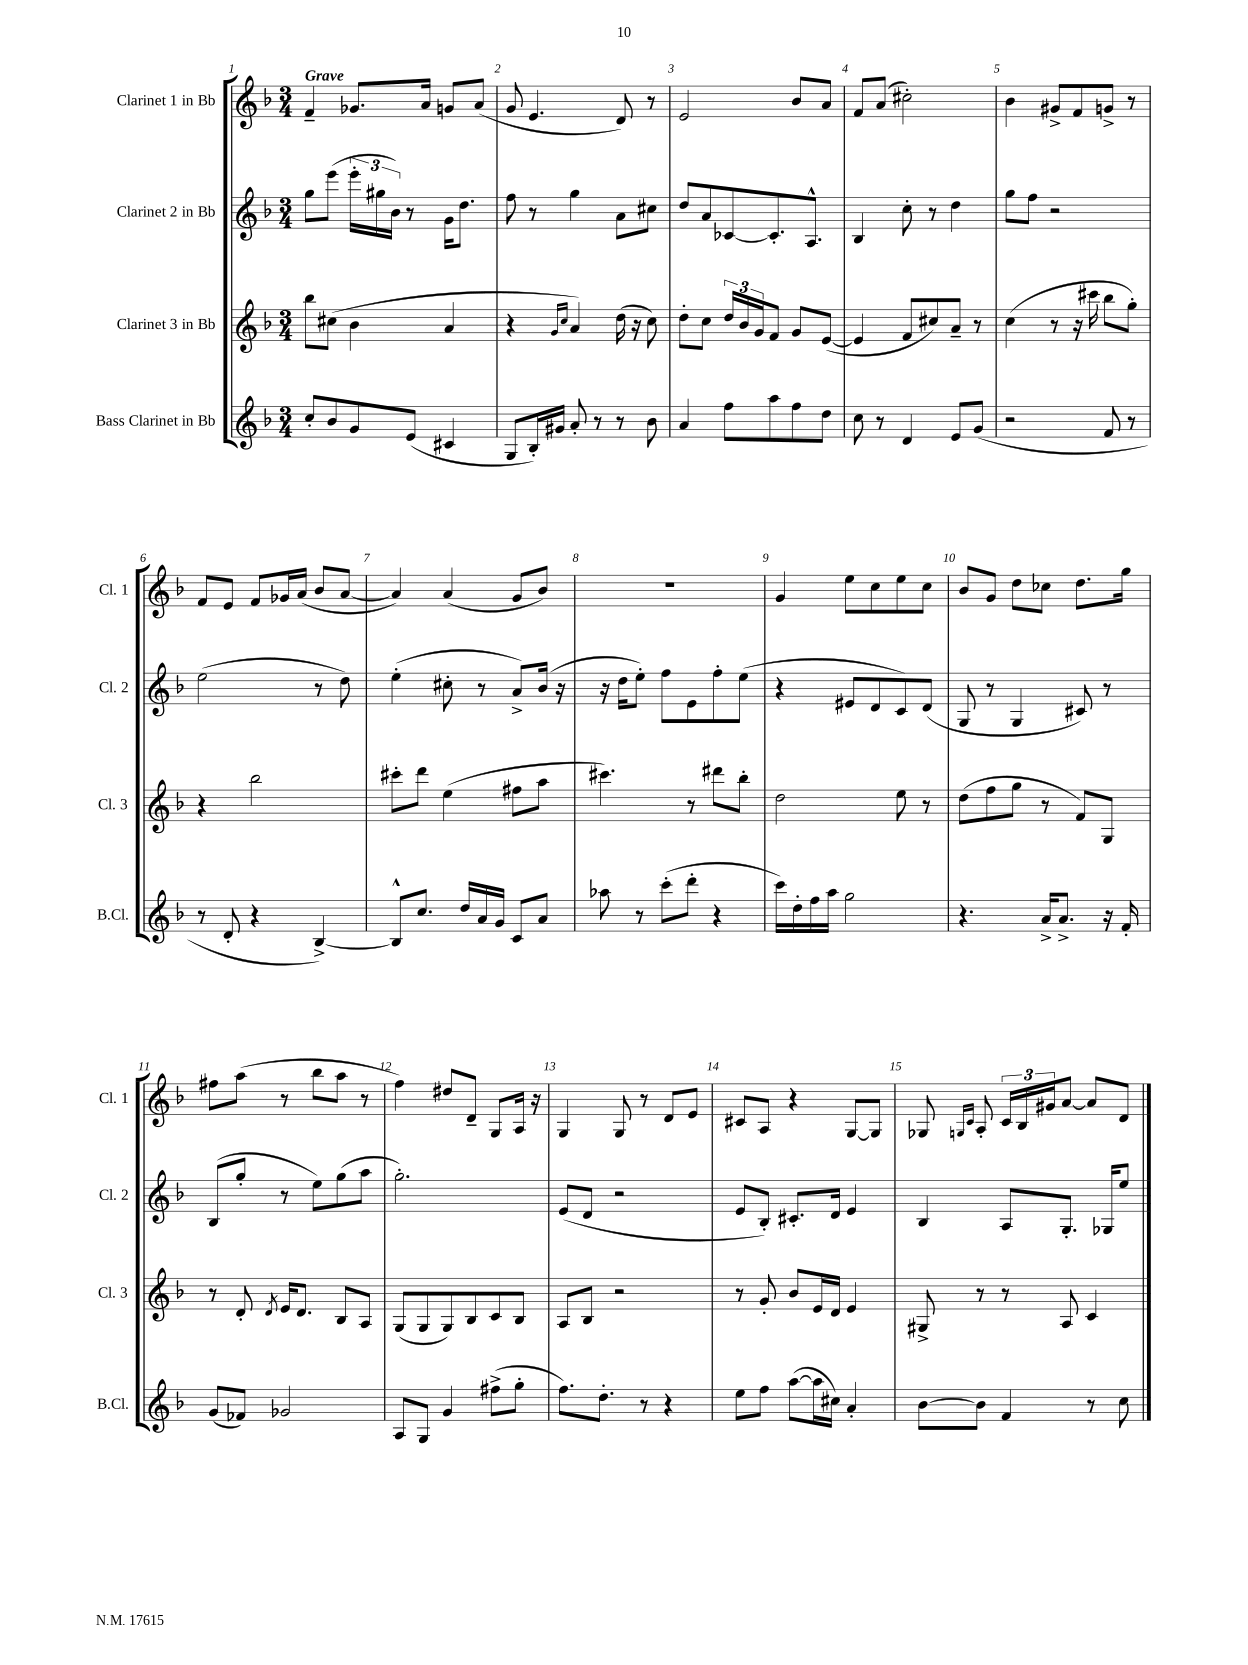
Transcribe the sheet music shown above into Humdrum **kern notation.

**kern	**kern	**kern	**kern
*part4	*part3	*part2	*part1
*staff4	*staff3	*staff2	*staff1
*I"Bass Clarinet in Bb	*I"Clarinet 3 in Bb	*I"Clarinet 2 in Bb	*I"Clarinet 1 in Bb
*I'B.Cl.	*I'Cl. 3	*I'Cl. 2	*I'Cl. 1
*clefG2	*clefG2	*clefG2	*clefG2
*k[b-]	*k[b-]	*k[b-]	*k[b-]
*M3/4	*M3/4	*M3/4	*M3/4
=1	=1	=1	=1
!	!	!	!LO:TX:a:B:t=Grave
8cc'/L	8bb-\L	8gg\L	4f~/
8b-/	(8cc#X\J	(8eee\J	.
8g/	4b-\	24eee'\LL	8.g-X/L
.	.	24gg#X\	.
.	.	24b-\JJ)	.
(8e/J	.	8r	.
.	.	.	16a/Jk
4c#X/	4a/	16g\KL	8gn/L
.	.	8.dd\J	.
.	.	.	(8a/J
=2	=2	=2	=2
8G/L	4r	8ff\	8g/
16B-'/L)	.	8r	4.e/
16g#X/JJ	.	.	.
.	16qqg/LL	.	.
.	16qqcc/JJ	.	.
8a'/	4a/)	4gg\	.
8r	.	.	.
8r	(16dd\	8a\L	8d/)
.	16r	.	.
8b-\	8cc\)	8cc#X\J	8r
=3	=3	=3	=3
4a/	8dd'\L	8dd/L	2e/
.	8cc\J	8a/	.
8ff\L	24dd/LL	[8c-X/	.
.	24b-/	.	.
.	24g/J	.	.
8aa\	8f/J	8.c-'/]	.
8ff\	8g/L	.	8b-/L
.	.	8.A^^/J	.
8dd\J	([8e/J	.	8a/J
=4	=4	=4	=4
8cc\	4e/]	4B-/	8f/L
8r	.	.	(8a/J
4d/	8f/L	8cc'\	2cc#X'\)
.	8cc#X/)	8r	.
8e/L	8a~/J	4dd\	.
(8g/J	8r	.	.
=5	=5	=5	=5
2r	(4cc\	8gg\L	4b-\
.	.	8ff\J	.
.	8r	2r	8g#X^/L
.	16r	.	8f/
.	16ccc#X\	.	.
8f/	8bb-\L	.	8gn^/J
8r	8gg'\J)	.	8r
!!LO:LB:g=z
=6	=6	=6	=6
8r	4r	(2ee\	8f/L
8d'/	.	.	8e/J
4r	2bb-\	.	8f/L
.	.	.	16g-X/L
.	.	.	(16a/JJ
[4B-^/)	.	8r	8b-/L
.	.	8dd\)	[8a/J
=7	=7	=7	=7
8B-^^/L]	8ccc#X'\L	(4ee'\	4a/])
8.cc/J	8ddd\J	.	.
.	(4ee\	8cc#X'\	(4a/
16dd/LL	.	.	.
16a/	.	8r	.
16g/JJ	.	.	.
8c/L	8ff#X\L	8a^/L)	8g/L
8a/J	8aa\J	(16b-/Jk	8b-/J)
.	.	16r	.
=8	=8	=8	=8
8aa-X\	4.ccc#X\)	16r	2.r
.	.	16dd\KL	.
8r	.	8ee'\J)	.
(8ccc'\L	.	8ff\L	.
8ddd'\J	8r	8e\	.
4r	8ddd#X\L	8ff'\	.
.	8bb-'\J	(8ee\J	.
=9	=9	=9	=9
16ccc\LL)	2dd\	4r	4g/
16dd'\	.	.	.
16ff\	.	.	.
16aa\JJ	.	.	.
2gg\	.	8e#X/L	8ee\L
.	.	8d/	8cc\
.	8ee\	8c/)	8ee\
.	8r	(8d/J	8cc\J
=10	=10	=10	=10
4.r	(8dd\L	8G/	8b-/L
.	8ff\	8r	8g/J
.	8gg\J	4G/	8dd\L
16a^/KL	8r	.	8cc-X\J
8.a^/J	.	.	.
.	8f/L)	8c#X/)	8.dd\L
16r	8G/J	8r	.
16f'/	.	.	16gg\Jk
!!LO:LB:g=z
=11	=11	=11	=11
(8g/L	8r	(8B-/L	8ff#X\L
8f-X/J)	8d'/	8gg'/J	(8aa\J
.	8qd/	.	.
2g-X/	16e/KL	8r	8r
.	8.d/J	.	.
.	.	8ee\L)	8bb-\L
.	8B-/L	(8gg\	8aa\J
.	8A/J	8aa\J	8r
=12	=12	=12	=12
8A/L	(8G/L	2.gg'\)	4ff\)
8G/J	8G/	.	.
4g/	8G/)	.	8dd#X/L
.	8B-/	.	8d~/J
(8ff#X^\L	8c/	.	8G/L
8gg'\J	8B-/J	.	16A/Jk
.	.	.	16r
=13	=13	=13	=13
8.ff\L)	8A/L	(8e/L	4G/
.	8B-/J	8d/J	.
8.dd'\J	.	.	.
.	2r	2r	8G/
8r	.	.	8r
4r	.	.	8d/L
.	.	.	8e/J
=14	=14	=14	=14
8ee\L	8r	8e/L	8c#X/L
8ff\J	8g'/	8B-'/J)	8A/J
([8aa\L	8b-/L	8.c#X'/L	4r
16aa\L]	16e/L	.	.
16cc#X\JJ)	16d/JJ	16d/Jk	.
4a'/	4e/	4e/	[8G/L
.	.	.	8G/J]
=15	=15	=15	=15
[8b-\L	8G#X^/	4B-/	8G-X/
.	.	.	16qqGn/LL
.	.	.	16qqc/JJ
8b-\J]	8r	.	8A'/
4f/	8r	8A/L	24c/LL
.	.	.	24B-/
.	.	.	24g#X/J
.	8A/	8.G'/J	[8a/J
8r	4c/	.	8a/L]
.	.	16G-X/KL	.
8cc\	.	8ee/J	8d/J
==	==	==	==
*-	*-	*-	*-
